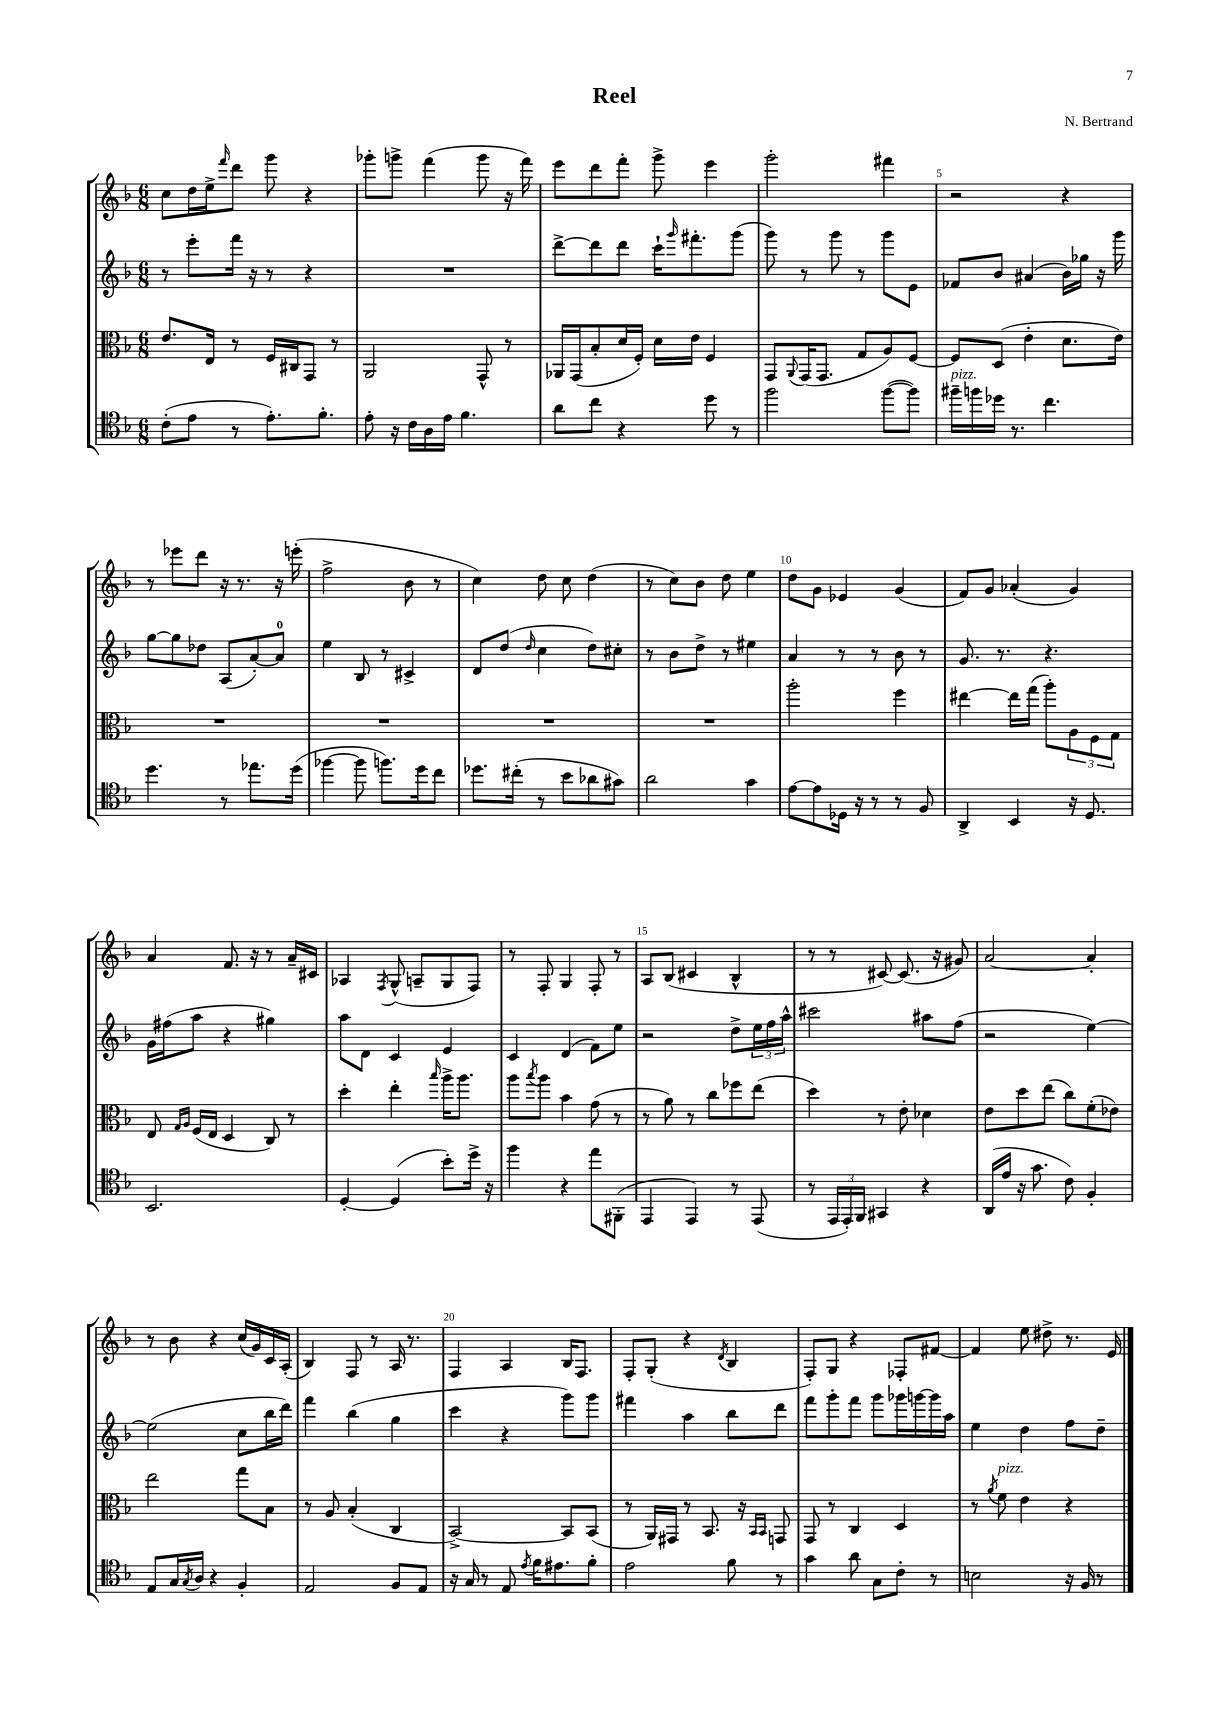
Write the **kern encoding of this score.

**kern	**kern	**kern	**kern
*staff4	*staff3	*staff2	*staff1
*clefC4	*clefC3	*clefG2	*clefG2
*k[b-]	*k[b-]	*k[b-]	*k[b-]
*M6/8	*M6/8	*M6/8	*M6/8
(8c'	8.e	8r	8cc
8e	.	8eee'	16dd
.	16E	.	16ee^
.	.	.	16qqfff
8r	8r	16fff	8ddd
.	.	16r	.
8.e')	16F	8r	8ggg
.	16C#	.	.
.	8GG	4r	4r
8.f'	.	.	.
.	8r	.	.
=	=	=	=
8e'	2AA	2.r	8ggg-'
16r	.	.	8ggg^
16c	.	.	.
16A	.	.	(4fff
16e	.	.	.
4.f	.	.	.
.	8GG^^	.	8ggg
.	8r	.	16r
.	.	.	16fff)
=	=	=	=
8a	16AA-	[8ddd^	8eee
.	(16GG	.	.
8cc	8B-'	8ddd]	8ddd
4r	16d	8ddd	8fff'
.	16F')	.	.
.	16d	16ccc`	8ggg^
.	.	16qqggg	.
.	16e	8.fff#'	.
8dd	4F	.	4eee
8r	.	(8ggg	.
=	=	=	=
2ff	8GG	8ggg)	2ggg'
.	8qqAA	.	.
.	(16GG	8r	.
.	8.GG	.	.
.	.	8ggg	.
.	8G	8r	.
([8ff	8A)	8ggg	4fff#
8ff])	[8F	8e	.
=	=	=	=
16ff#~	8F]	8f-	2r
16ff	.	.	.
16dd-	(8D	8b-	.
8.r	.	.	.
.	4e'	(4a#	.
4.cc	.	.	.
.	8.d	16b-)	4r
.	.	16gg-	.
.	.	16r	.
.	16e)	16ggg	.
=	=	=	=
4.dd	2.r	[8gg	8r
.	.	8gg]	8eee-
.	.	8dd-	8ddd
8r	.	(8A	16r
.	.	.	8.r
8.ee-	.	[8a')	.
.	.	8a]	16r
(16dd	.	.	(16eee'
=	=	=	=
[4ff-	2.r	4ee	2ff^
8ff-]	.	8B-	.
8.ff)	.	8r	.
.	.	4c#^	8b-
16dd	.	.	.
8cc	.	.	8r
=	=	=	=
8.dd-	2.r	8d	4cc)
.	.	(8dd	.
(16cc#'	.	.	.
.	.	16qqdd	.
8r	.	4cc	8dd
8b-	.	.	8cc
8a-	.	8dd)	(4dd
8g#)	.	8cc#'	.
=	=	=	=
2a	2.r	8r	8r
.	.	8b-	8cc)
.	.	8dd^	8b-
.	.	8r	8dd
4g	.	4ee#	4ee
=	=	=	=
[8e	2aa'	4a	8dd
8e]	.	.	8g
16D-	.	8r	4e-
16r	.	.	.
8r	.	8r	.
8r	4ff	8b-	(4g
8F	.	8r	.
=	=	=	=
4AA^	[4ee#	8.g	8f)
.	.	.	8g
.	.	8.r	.
4BB-	16ee#]	.	(4a-'
.	(16gg	.	.
.	8aa')	4.r	.
16r	12A	.	4g)
8.D	.	.	.
.	12F	.	.
.	12G	.	.
=	=	=	=
2.BB-	8E	16g	4a
.	.	(16ff#	.
.	16qqG	.	.
.	16qqA	.	.
.	(16F	8aa	.
.	16E	.	.
.	4D	4r	8.f
.	.	.	16r
.	8C)	4gg#)	8r
.	8r	.	16a~
.	.	.	16c#
=	=	=	=
[4D'	4dd'	8aa	4A-
.	.	8d	.
.	.	.	8qF
(4D]	4ee'	4c	(8G^^
.	.	.	8A~
.	16qqbb-	.	.
8b-')	16aa^	4e	8G
.	8.aa	.	.
16dd^	.	.	8F)
16r	.	.	.
=	=	=	=
4ff	8aa	4c	8r
.	8qbb-	.	.
.	8aa	.	8F'
4r	4b-	(4d	4G
8ee	(8g	8f)	8F'
(8FF#'	8r	8ee	8r
=	=	=	=
4EE	8r	2r	8A
.	8a)	.	(8B-
4EE)	8r	.	4c#
.	8cc	.	.
8r	8ff-	8dd^	4B-^^
(8EE	(8ee	24ee	.
.	.	24ff	.
.	.	24aa^^	.
=	=	=	=
8r	4dd)	2ccc#	8r
24EE	.	.	8r
24EE')	.	.	.
24FF	.	.	.
4GG#	8r	.	[8c#)
.	8e'	.	(8.c#]
4r	4d-	8aa#	.
.	.	.	16r
.	.	(8ff	8g#)
=	=	=	=
(16AA	8e	2r	[2a
16e	.	.	.
16r	8dd	.	.
8.g	.	.	.
.	(8ee	.	.
8c)	8cc)	.	.
4F'	(8f'	[4ee)	4a']
.	8e-)	.	.
=	=	=	=
8E	2ee	(2ee]	8r
16G	.	.	8b-
8qG	.	.	.
16A	.	.	.
4r	.	.	4r
4F'	8gg	8cc	(16cc
.	.	.	16g)
.	8B-	16bb-	16c
.	.	16ddd)	(16A'
=	=	=	=
2E	8r	4fff	4B-)
.	8A	.	.
.	(4B-'	(4bb-	8F
.	.	.	8r
8F	4C	4gg	16A
.	.	.	8.r
8E	.	.	.
=	=	=	=
16r	[2BB-^)	4ccc	4F
16G	.	.	.
8r	.	.	.
8E	.	4r	4A
8qe	.	.	.
16f	.	.	.
8.e#	.	.	.
.	8BB-]	8ggg)	16B-
.	.	.	8.F
8f'	(8BB-	8ggg	.
=	=	=	=
2e	8r	4fff#	8F'
.	16AA)	.	(8G'
.	16GG#	.	.
.	8r	4aa	4r
.	8.BB-	.	.
.	.	.	8qd
8f	.	8bb-	4B-
.	16r	.	.
.	16qqBB-	.	.
.	16qqBB-	.	.
8r	8GG	8ddd	.
=	=	=	=
4g	8GG	8fff	8F')
.	8r	8ggg'	8G
8a	4C	8fff	4r
8G	.	8ggg	.
8c'	4D	16ggg-	8F-'
.	.	[16ggg	.
8r	.	16ggg]	[8f#
.	.	16aa	.
=	=	=	=
2B	8r	4ee	4f#]
.	8qa	.	.
.	8f	.	.
.	4e	4dd	8ee
.	.	.	8dd#^
16r	4r	8ff	8.r
16F	.	.	.
8r	.	8dd~	.
.	.	.	16e
==	==	==	==
*-	*-	*-	*-
